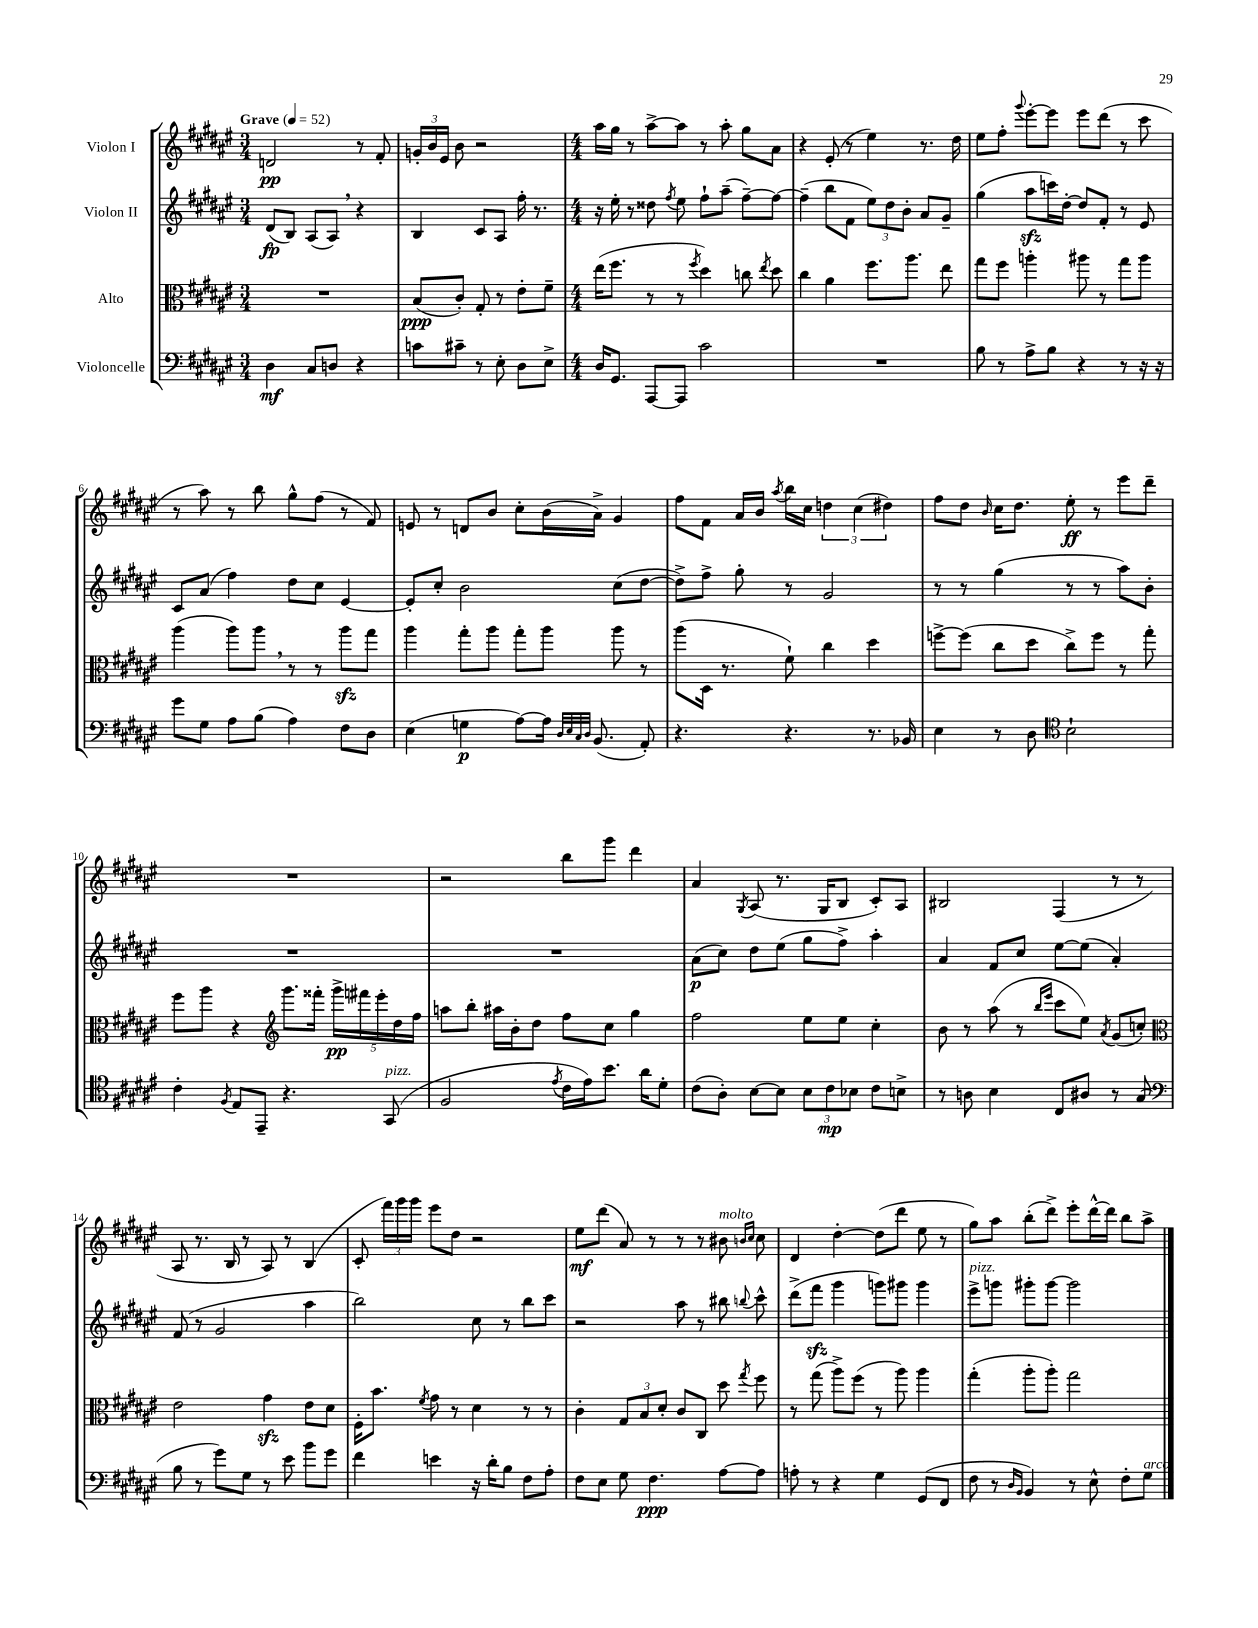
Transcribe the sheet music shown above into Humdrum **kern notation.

**kern	**kern	**kern	**kern
*staff4	*staff3	*staff2	*staff1
*clefF4	*clefC3	*clefG2	*clefG2
*k[f#c#g#d#a#e#]	*k[f#c#g#d#a#e#]	*k[f#c#g#d#a#e#]	*k[f#c#g#d#a#e#]
*M3/4	*M3/4	*M3/4	*M3/4
*MM52	*MM52	*MM52	*MM52
4D#	2.r	(8d#	2d
.	.	8B)	.
8C#	.	(8A#	.
8D	.	8A#)	.
4r	.	4r	8r
.	.	.	8f#'
=	=	=	=
8c	(8B	4B	24g'
.	.	.	24b
.	.	.	24e#
8c#~	8c#')	.	8b
8r	8G#'	8c#	2r
8E#'	8r	8A#	.
8D#	8e#'	16ff#'	.
.	.	8.r	.
8E#^	8f#~	.	.
=	=	=	=
*M4/4	*M4/4	*M4/4	*M4/4
16D#	(16ee#	16r	16aa#
8.GG#	8.ff#	16ee#'	16gg#
.	.	8r	8r
[8AAA#	8r	8dd##	[8aa#^
.	.	8qff#	.
8AAA#]	8r	8ee#	8aa#]
.	8qff#	.	.
2c#	4dd#)	8ff#`	8r
.	.	(8aa#~	8aa#'
.	8cc	[8ff#~)	8gg#
.	8qee#	.	.
.	8dd#	8ff#_	8a#
=	=	=	=
1r	4cc#	(4ff#~]	4r
.	4a#	8bb	(8e#'
.	.	8f#	8r
.	8.ff#	12ee#)	4ee#)
.	.	12dd#	.
.	.	12b'	.
.	8.aa#	.	.
.	.	8a#	8.r
.	8ee#	8g#~	.
.	.	.	16dd#
=	=	=	=
8B	8gg#	(4gg#	8ee#
8r	8ff#	.	8ff#'
.	.	.	8qqggg#
8A#^	4aa'	8aa#	[8eee#'
8B	.	16ccc)	8eee#]
.	.	[16dd#'	.
4r	8aa#	8dd#]	8eee#
.	8r	8f#'	(8ddd#
8r	8gg#	8r	8r
16r	8aa#	8e#	8ccc#
16r	.	.	.
=	=	=	=
8g#	(4aa#	8c#	8r
8G#	.	(8a#	8aa#)
8A#	8aa#)	4ff#)	8r
(8B	8aa#	.	8bb
4A#)	8r	8dd#	8gg#^^
.	8r	8cc#	(8ff#
8F#	8aa#	[4e#	8r
8D#	8gg#	.	8f#)
=	=	=	=
(4E#	4aa#	8e#']	8e
.	.	8cc#'	8r
4G	8gg#'	2b	8d
.	8aa#	.	8b
[8A#)	8gg#'	.	8cc#'
16A#]	8aa#	.	(16b
32qqD#	.	.	.
32qqE#	.	.	.
32qqC#	.	.	.
32qqD#	.	.	.
(8.BB	.	.	16a#^)
.	8aa#	(8cc#	4g#
8AA#')	8r	[8dd#	.
=	=	=	=
4.r	(8aa#	8dd#^])	8ff#
.	16D#	8ff#^	8f#
.	8.r	.	.
.	.	8gg#'	16a#
.	.	.	16b
.	.	.	8qaa#
4.r	8f#`)	8r	16bb
.	.	.	16cc#
.	4cc#	2g#	6dd
.	.	.	(6cc#
8.r	4dd#	.	.
.	.	.	6dd#)
16BB-	.	.	.
=	=	=	=
4E#	[8ff^	8r	8ff#
.	(8ff]	8r	8dd#
.	.	.	16qqb
8r	8cc#	(4gg#	16cc#
.	.	.	8.dd#
8D#	8dd#	.	.
*clefC4	*	*	*
2B`	8cc#^)	8r	8ee#'
.	8ff	8r	8r
.	8r	8aa#)	8eee#
.	8gg#'	8b'	8ddd#~
=	=	=	=
4c#'	8ff#	1r	1r
.	8aa#	.	.
8qF#	.	.	.
8E#	4r	.	.
8EE#~	.	.	.
*	*clefG2	*	*
4.r	8.ggg#	.	.
.	16fff##'	.	.
.	20ggg#^	.	.
.	20fff#	.	.
.	20eee#'	.	.
(8GG#	.	.	.
.	20dd#	.	.
.	20ff#	.	.
=	=	=	=
2F#	8aa	1r	2r
.	8bb'	.	.
.	16aa#	.	.
.	16b'	.	.
.	8dd#	.	.
8qe#	.	.	.
16c#	8ff#	.	8bb
16e#)	.	.	.
8.b	8cc#	.	8ggg#
.	4gg#	.	4ddd#
16a#	.	.	.
8d#'	.	.	.
=	=	=	=
(8c#	2ff#	(8a#	4a#
8A#')	.	8cc#)	.
.	.	.	8qG#
[8B	.	8dd#	(8A#
8B]	.	(8ee#	8.r
12B	8ee#	8gg#	.
.	.	.	16G#
12c#	.	.	.
.	8ee#	8ff#^)	8B
12B-	.	.	.
8c#	4cc#'	4aa#'	8c#')
8B^	.	.	8A#
=	=	=	=
8r	8b	4a#	2B#
8A	8r	.	.
4B	(8aa#	8f#	.
.	8r	8cc#	.
.	16qqbb	.	.
.	16qqeee#	.	.
8C#	8ccc#	[8ee#	(4F#
8A#	8ee#)	(8ee#]	.
.	8qa#	.	.
8r	(8g#	4a#')	8r
(8G#	8cc')	.	8r
=	=	=	=
*clefF4	*clefC3	*	*
8B	2e#	(8f#	8A#
8r	.	8r	8.r
8g#)	.	2g#	.
.	.	.	16B
8G#	.	.	8r
8r	4g#	.	8A#)
8e#	.	.	8r
8b	8e#	4aa#	(4B
8g#	8d#	.	.
=	=	=	=
4f#	16F#'	2bb)	8c#'
.	8.b	.	.
.	.	.	24fff#)
.	.	.	24ggg#
.	.	.	24ggg#
.	8qf#	.	.
4e	8g#	.	8eee#
.	8r	.	8dd#
16r	4d#	8cc#	2r
16d#'	.	.	.
8B	.	8r	.
8F#	8r	8bb	.
8A#'	8r	8ccc#	.
=	=	=	=
8F#	4c#'	2r	8ee#
8E#	.	.	(8ddd#
8G#	12G#	.	8a#)
.	12B	.	.
4.F#	.	.	8r
.	12d#'	.	.
.	8c#	8aa#	8r
.	8C#	8r	8r
[8A#	8dd#	8bb#	8b#
.	.	.	16qqb
.	8qgg#	8qqbb	16qqcc#
8A#]	8ff#	8ccc#^^	8cc#
=	=	=	=
8A'	8r	(8ddd#^	4d#
8r	(8gg#	8fff#	.
4r	8aa#^)	4ggg#	[4dd#'
.	(8ff#	.	.
4G#	8r	8ggg)	(8dd#]
.	8aa#)	8ggg#	8ddd#
(8GG#	4aa#	4ggg#	8ee#
8FF#	.	.	8r
=	=	=	=
8F#	(4gg#'	8eee#^	8gg#)
8r	.	8ggg	8aa#
16qqD#	.	.	.
16qqBB	.	.	.
4BB)	8aa#'	8ggg#'	(8bb'
.	8aa#')	[8ggg#	8ddd#^)
8r	2gg#	2ggg#]	8eee#'
8E#^^	.	.	[16ddd#^^
.	.	.	16ddd#]
8F#'	.	.	8bb
8G#	.	.	8aa#^
==	==	==	==
*-	*-	*-	*-
